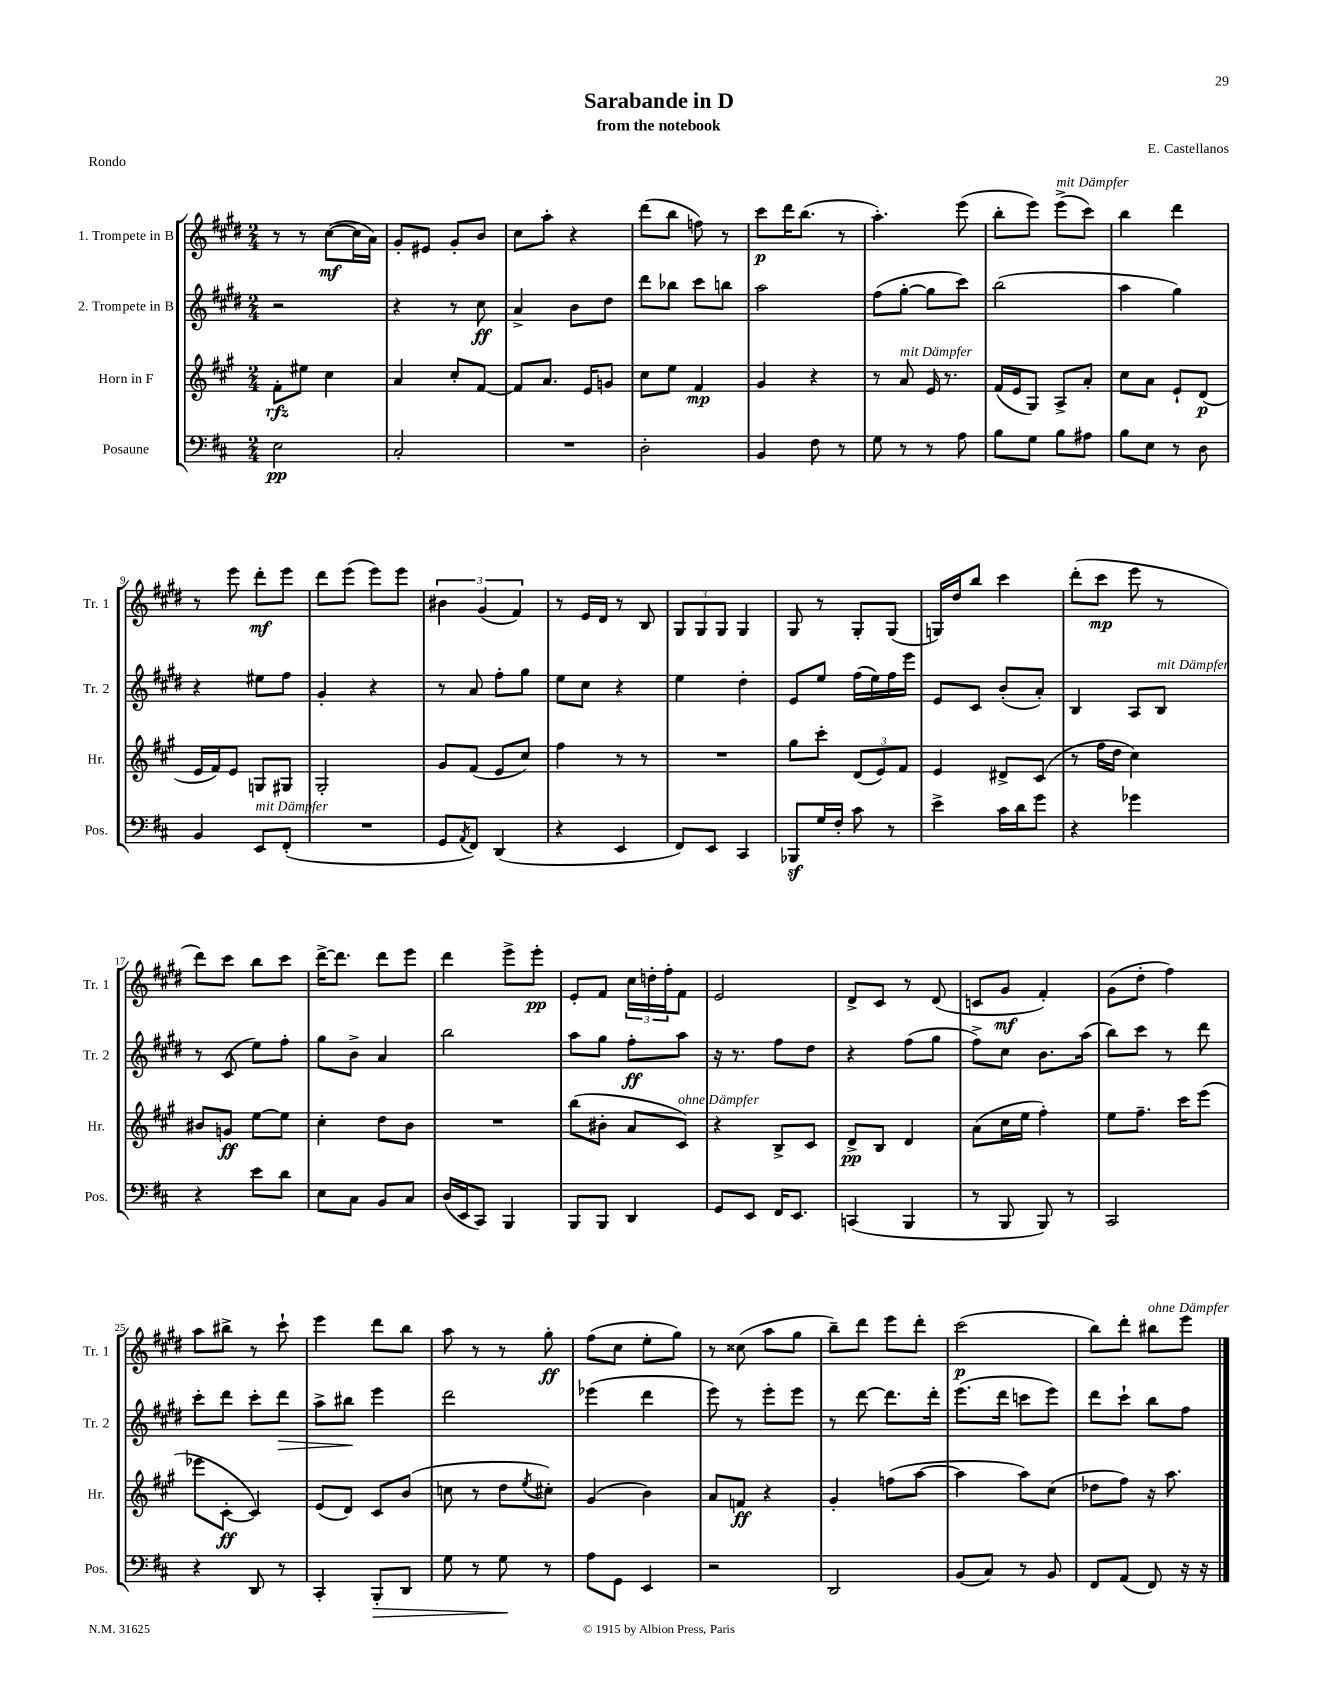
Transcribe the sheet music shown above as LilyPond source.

\header { title = "Sarabande in D" composer = "E. Castellanos" subtitle = "from the notebook" piece = "Rondo" }
<<
\new StaffGroup <<
\new Staff = "s0" \with { instrumentName = "1. Trompete in B" shortInstrumentName = "Tr. 1" } {
    \clef treble \key e \major \numericTimeSignature \time 2/4
    r8 r8 cis''8~\mf( cis''16 a'16) |
    gis'8-. eis'8 gis'8-. b'8 |
    cis''8 a''8-. r4 |
    dis'''8( b''8 f''8) r8 |
    cis'''8\p dis'''16 b''8.( r8 |
    a''4.-.) e'''8( |
    b''8-. e'''8) e'''8->^\markup { \italic "mit Dämpfer" }( cis'''8) |
    b''4 dis'''4 |
    r8 e'''8 dis'''8-.\mf e'''8 |
    dis'''8 e'''8( e'''8) e'''8 |
    \tuplet 3/2 { bis'4 gis'4( fis'4) } |
    r8 e'16 dis'16 r8 b8 |
    \tuplet 3/2 { gis8 gis8 gis8 } gis4 |
    gis8 r8 gis8-. gis8( |
    g16) dis''16 b''8 cis'''4 |
    dis'''8-.( cis'''8\mp e'''8 r8 |
    dis'''8) cis'''8 b''8 cis'''8 |
    dis'''16~-> dis'''8. dis'''8 e'''8 |
    dis'''4 e'''8-> e'''8-.\pp |
    e'8-. fis'8 \tuplet 3/2 { cis''16 d''16-. fis''16-. } fis'8 |
    e'2 |
    dis'8-> cis'8 r8 dis'8( |
    c'8 gis'8\mf fis'4-.) |
    gis'8( dis''8-. fis''4) |
    a''8 bis''8-> r8 cis'''8-! |
    e'''4 dis'''8 b''8 |
    a''8 r8 r8 gis''8-.\ff |
    fis''8( cis''8 e''8-. gis''8) |
    r8 cisis''8( a''8 gis''8 |
    b''8--) dis'''8 e'''8 dis'''8-. |
    cis'''2\p( |
    b''8) dis'''8-. bis''8^\markup { \italic "ohne Dämpfer" } e'''8 \bar "|." |
}
\new Staff = "s1" \with { instrumentName = "2. Trompete in B" shortInstrumentName = "Tr. 2" } {
    \clef treble \key e \major \numericTimeSignature \time 2/4
    r2 |
    r4 r8 cis''8\ff |
    a'4-> b'8 dis''8 |
    dis'''8 bes''8 cis'''8 b''8 |
    a''2 |
    fis''8( gis''8~-. gis''8 cis'''8) |
    b''2( |
    a''4 gis''4) |
    r4 eis''8 fis''8 |
    gis'4-. r4 |
    r8 a'8 fis''8-. gis''8 |
    e''8 cis''8 r4 |
    e''4 dis''4-. |
    e'8 e''8 fis''16( e''16) fis''16 e'''16 |
    e'8 cis'8 b'8-.( a'8-.) |
    b4 a8 b8^\markup { \italic "mit Dämpfer" } |
    r8 cis'8( e''8) fis''8-. |
    gis''8 b'8-> a'4 |
    b''2 |
    a''8 gis''8 fis''8-.\ff a''8 |
    r16 r8. fis''8 dis''8 |
    r4 fis''8( gis''8 |
    fis''8->) cis''8 b'8. a''16( |
    b''8) cis'''8 r8 dis'''8 |
    cis'''8-. dis'''8 cis'''8-. dis'''8\> |
    a''8-> bis''8\! e'''4 |
    dis'''2 |
    ees'''4( dis'''4 |
    e'''8) r8 e'''8-. e'''8 |
    r8 dis'''8~ dis'''8. dis'''16-. |
    e'''8.( dis'''16 c'''8 e'''8) |
    dis'''8 cis'''8-! b''8 fis''8 \bar "|." |
}
\new Staff = "s2" \with { instrumentName = "Horn in F" shortInstrumentName = "Hr." } {
    \clef treble \key a \major \numericTimeSignature \time 2/4
    fis'8-.\rfz eis''8 cis''4 |
    a'4 cis''8-. fis'8~ |
    fis'8 a'8. e'16 g'8 |
    cis''8 e''8 fis'4\mp |
    gis'4 r4 |
    r8 a'8^\markup { \italic "mit Dämpfer" } e'16 r8. |
    fis'16( e'16 gis8) a8-> a'8-. |
    cis''8 a'8 e'8-! d'8\p( |
    e'16 fis'16) e'8 g8 gis8 |
    gis2-. |
    gis'8 fis'8( e'8 cis''8) |
    fis''4 r8 r8 |
    R2 |
    gis''8 cis'''8-. \tuplet 3/2 { d'8( e'8) fis'8 } |
    e'4 dis'8-> cis'8( |
    r8 fis''16 d''16 cis''4) |
    bis'8 g'8\ff e''8~ e''8 |
    cis''4-. d''8 b'8 |
    R2 |
    b''8( bis'8-. a'8 cis'8^\markup { \italic "ohne Dämpfer" }) |
    r4 b8-> cis'8 |
    d'8->\pp b8 d'4 |
    a'8( cis''16 e''16 fis''4-.) |
    e''8 fis''8.-- cis'''16 e'''8( |
    ees'''8 cis'8~-.\ff cis'4) |
    e'8( d'8) cis'8 b'8( |
    c''8 r8 d''8 \acciaccatura { e''8 } cis''8-.) |
    gis'4( b'4) |
    a'8 f'8\ff r4 |
    gis'4-. f''8( a''8~ |
    a''4 a''8) cis''8( |
    des''8 fis''8) r16 a''8. \bar "|." |
}
\new Staff = "s3" \with { instrumentName = "Posaune" shortInstrumentName = "Pos." } {
    \clef bass \key d \major \numericTimeSignature \time 2/4
    e2\pp |
    cis2-. |
    R2 |
    d2-. |
    b,4 fis8 r8 |
    g8 r8 r8 a8 |
    b8 g8 b8 ais8 |
    b8 e8 r8 d8 |
    b,4 e,8^\markup { \italic "mit Dämpfer" } fis,8-.( |
    R2 |
    g,8 \acciaccatura { a,8 } fis,8) d,4( |
    r4 e,4 |
    fis,8) e,8 cis,4 |
    bes,,8\sf g16 fis16-. cis'8 r8 |
    e'4-> cis'16 d'16 g'8 |
    r4 ges'4 |
    r4 e'8 d'8 |
    e8 cis8 b,8 cis8 |
    d16( e,16 cis,8) b,,4 |
    b,,8 b,,8 d,4 |
    g,8 e,8 fis,16 e,8. |
    c,4( b,,4 |
    r8 b,,8 b,,8) r8 |
    cis,2 |
    r4 d,8 r8 |
    cis,4-. b,,8-.\> d,8 |
    g8 r8 g8\! r8 |
    a8 g,8 e,4 |
    r2 |
    d,2 |
    b,8( cis8) r8 b,8 |
    fis,8 a,8( fis,8) r16 r16 \bar "|." |
}
>>
>>
